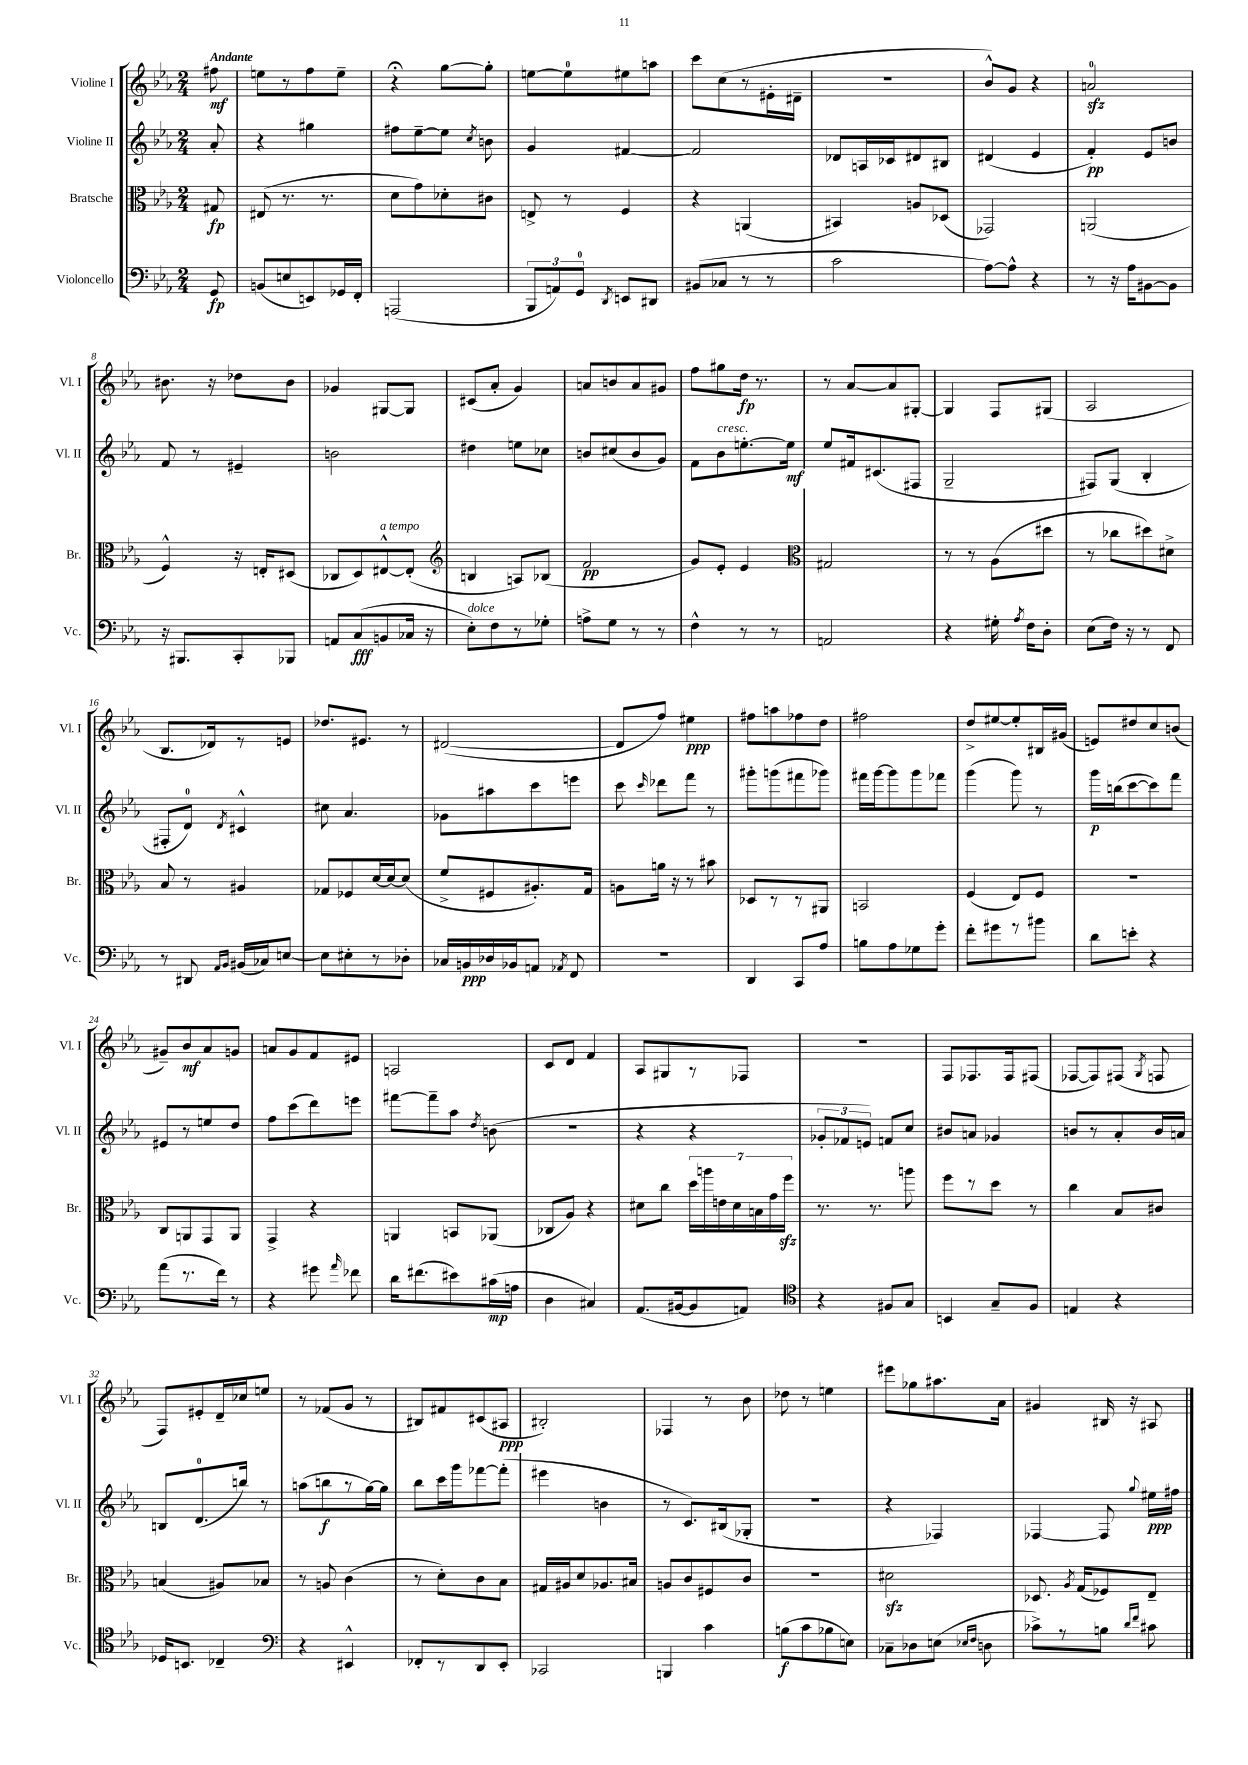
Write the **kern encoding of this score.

**kern	**kern	**kern	**kern
*staff4	*staff3	*staff2	*staff1
*clefF4	*clefC3	*clefG2	*clefG2
*k[b-e-a-]	*k[b-e-a-]	*k[b-e-a-]	*k[b-e-a-]
*M2/4	*M2/4	*M2/4	*M2/4
8GG	8G#	8a-'	8ff#
=	=	=	=
(8BB	(8E#	4r	8ee
8E	8.r	.	8r
8EE)	.	4gg#	8ff
.	8.r	.	.
16GG-	.	.	8ee~
16FF'	.	.	.
=	=	=	=
(2AAA	8d	8ff#	4r;
.	8g)	[8ee-~	.
.	8d-'	8ee-]	[8gg
.	.	8qcc	.
.	8c#	8b	8gg']
=	=	=	=
12BBB-	8E^	4g	[8ee
12AA)	.	.	.
.	8r	.	8ee]
12GG	.	.	.
8qDD	.	.	.
8EE	4F	[4f#	8ee#
8DD#	.	.	8aa
=	=	=	=
(8BB#	4r	2f#]	8ccc
8C-	.	.	(8cc
8r	(4AA	.	8r
8r	.	.	16e#'
.	.	.	16d#~
=	=	=	=
2c	4BB#)	8d-	2r
.	.	16A	.
.	.	16c-	.
.	8A	8d#	.
.	(8D-	8B#	.
=	=	=	=
[8A-)	2GG-)	(4d#	8b-^^)
8A-^^]	.	.	8g
4r	.	4e-	4r
=	=	=	=
8r	(2AA	4f')	2a
16r	.	.	.
16A-	.	.	.
[8BB#	.	8e-	.
8BB#]	.	8b	.
=	=	=	=
16r	4F^^)	8f	8.b#
8.BBB#	.	.	.
.	.	8r	.
.	.	.	16r
8CC'	16r	4e#~	8dd-
.	16E'	.	.
8BBB-	(8D#	.	8b#
=	=	=	=
8AA	8C-	2b	4g-
(8C	8D)	.	.
8BB	[8E#^^	.	[8G#
16C-	(8E#']	.	8G#]
16r	.	.	.
=	=	=	=
*	*clefG2	*	*
8E-')	4B	4dd#	(8c#
8F	.	.	8a-'
8r	8A)	8ee	4g)
8G-'	(8B-	8cc-	.
=	=	=	=
8A^	2f	8b	8a
8G	.	(8cc#	8b
8r	.	8b	8a
8r	.	8g)	8g#
=	=	=	=
4F^^	8g)	8f	8ff
.	8e-'	8b-	8gg#
8r	4e-	[8.ee'	16dd
.	.	.	8.r
8r	.	.	.
.	.	16ee]	.
=	=	=	=
*	*clefC3	*	*
2AA	2G#	8ee-	8r
.	.	16f#	[8a-
.	.	(8.c#	.
.	.	.	8a-]
.	.	8F#	[8G#'
=	=	=	=
4r	8r	2G~	4G#]
.	8r	.	.
16G#'	(8A-	.	8F
8qA-	.	.	.
16F	.	.	.
8D'	8dd#	.	(8G#
=	=	=	=
(8E-	8r	8F#)	2A-
16F)	8cc-	(8G	.
16r	.	.	.
8r	8dd#)	4B-'	.
8FF	8d#^	.	.
=	=	=	=
8r	8B-	8F#'	8.B-
8DD#	8r	8d)	.
.	.	.	16d-)
16qqAA-	.	.	.
16qqBB-	.	8qd	.
(16BB#	4A#	4c#^^	8r
16C-)	.	.	.
[8E	.	.	8e
=	=	=	=
8E]	8G-	8cc#	8.dd-
8E#'	8F-	4.a-	.
.	.	.	8.e#
8r	[16d	.	.
.	16d_	.	.
8D-'	(8d]	.	8r
=	=	=	=
16C-	8f^	8g-	([2d#
16BB	.	.	.
16D-	8F#	8aa#	.
16BB-	.	.	.
8AA	8.A#')	8ccc	.
8qAA-	.	.	.
8FF	.	8eee	.
.	16G	.	.
=	=	=	=
2r	8A	8ccc	8d#]
.	.	16qqccc	.
.	16a	8ddd-	8ff)
.	16r	.	.
.	8r	8fff	4ee#
.	8b#	8r	.
=	=	=	=
4DD	8D-	8ggg#'	8ff#
.	8r	(8ggg	8aa
8CC	8r	8fff#	8ff-
8A-	8AA#	8ggg-)	8dd
=	=	=	=
8B	2BB	16fff#	2ff#
.	.	[16ggg	.
8A-	.	8ggg]	.
8G-	.	8ggg	.
8g'	.	8fff-	.
=	=	=	=
8f'	(4F	(4ggg	8dd^
8g#	.	.	[8ee#
8r	8E-)	8ggg)	8ee#']
8b#	8F	8r	16B#
.	.	.	(16g#
=	=	=	=
8d	2r	16ggg	8e)
.	.	(16bb	.
8e'	.	[8ccc	8dd#
4r	.	8ccc])	8cc
.	.	8fff	(8b
=	=	=	=
(8a-	8C	8e#	8g#~)
8.r	8AA	8r	8b-
.	8GG	8ee	8a-
16f)	.	.	.
8r	8AA	8dd	8g
=	=	=	=
4r	4GG^	8ff	8a
.	.	(8ccc	8g
8g#	4r	8ddd)	8f
16qqa-	.	.	.
8f-	.	8eee	8e#
=	=	=	=
16d	4AA	[8fff#	2A
(8.f#	.	.	.
.	.	8fff#~]	.
8e#)	8BB	8aa-	.
.	.	8qdd	.
(16c#	(8AA-	(8b	.
16A	.	.	.
=	=	=	=
4D	8C-	2r	8c
.	8A-)	.	8d
4C#)	4r	.	4f
=	=	=	=
(8.AA-	8d#	4r	8A-
.	8cc	.	8G#
[16BB#	.	.	.
8BB#]	28dd	4r	8r
.	28aa	.	.
.	28e	.	.
.	28d#	.	.
8AA)	.	.	8F-
.	28B	.	.
.	28g	.	.
.	28ff	.	.
=	=	=	=
*clefC4	*	*	*
4r	8.r	12g-'	2r
.	.	12f-	.
.	.	12e)	.
.	8.r	.	.
8F#	.	8f	.
8G	8aa	8cc	.
=	=	=	=
4BB	8ff	8b#	8F
.	8r	8a	8.F-
8G~	8dd	4g-	.
.	.	.	16F-
8F	8r	.	(8F#
=	=	=	=
4E	4cc	8b	[8F-
.	.	8r	8F-])
4r	8B-	8a-'	(8F#
.	.	.	8qG
.	8c#	16b	8F
.	.	16a	.
=	=	=	=
16D-	(4B	8B	8F)
8.BB	.	.	.
.	.	(8.d	8e#'
4C-~	8A#)	.	16d~
.	.	16bb)	16cc-
.	8B-	8r	8ee
=	=	=	=
*clefF4	*	*	*
4r	8r	(8aa	8r
.	8A	8bb	(8f-
4EE#^^	(4c	8r	8g
.	.	[16gg)	8r
.	.	16gg]	.
=	=	=	=
8FF-'	8r	8bb-	8B#)
8r	8d')	16ccc	8f#
.	.	16ggg	.
8DD	8c	[8fff-	(8c#
8EE-'	8B-	(8fff-']	8A#
=	=	=	=
2CC-	16G#	4eee#	2B#')
.	16A#	.	.
.	8d	.	.
.	8.A-	4b	.
.	16B#	.	.
=	=	=	=
4BBB	8A	8r	4F-
.	8c	8.c)	.
4c	8F#	.	8r
.	.	(16B#	.
.	8c	8G-'	8b-
=	=	=	=
(8B	2r	2r	8dd-
8c	.	.	8r
8B-	.	.	4ee
8E)	.	.	.
=	=	=	=
8C-~	2d#	4r	8eee#
8D-	.	.	8gg-
(8E	.	4F-)	8.aa#
16qqE-	.	.	.
16qqF	.	.	.
8D	.	.	.
.	.	.	16a-
=	=	=	=
8c-^)	8.D-	[4F-	4g#
8r	.	.	.
.	8qA-	.	.
.	(16G	.	.
8B	8F-)	8F-]	16B#
.	.	.	16r
16qqd	.	.	.
16qqf	.	8qqgg	.
8c#	8E-~	16ee#	8A#
.	.	16ff#	.
==	==	==	==
*-	*-	*-	*-
